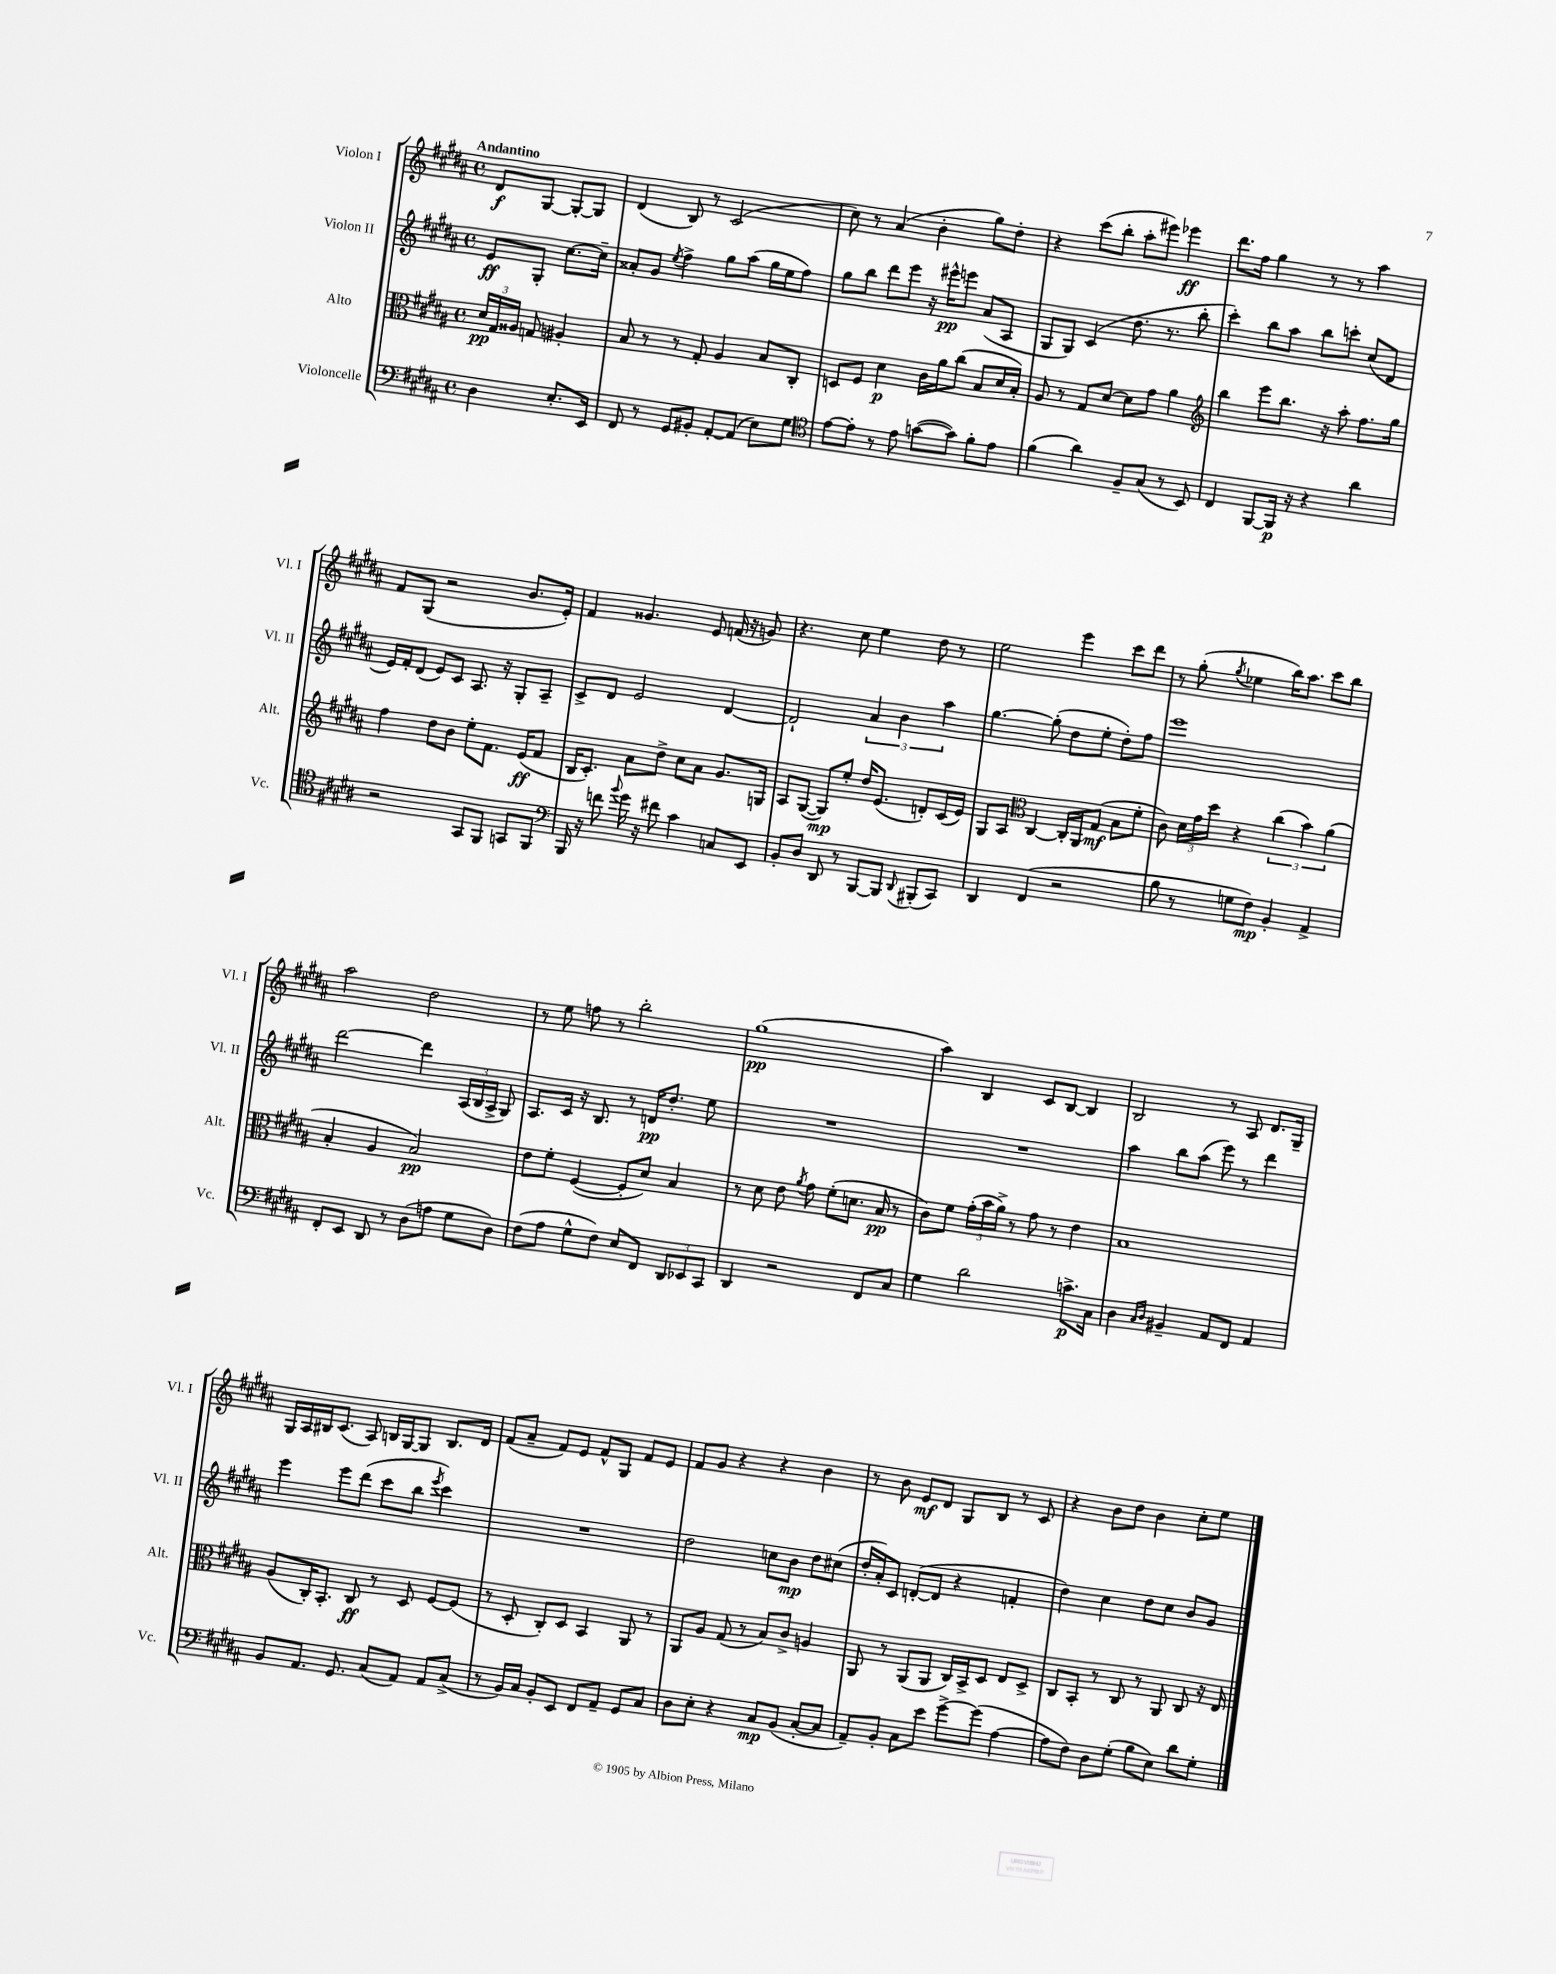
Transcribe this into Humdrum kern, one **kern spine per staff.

**kern	**dynam	**kern	**dynam	**kern	**dynam	**kern	**dynam
*part4	*part4	*part3	*part3	*part2	*part2	*part1	*part1
*staff4	*staff4	*staff3	*staff3	*staff2	*staff2	*staff1	*staff1
*I"Violoncelle	*	*I"Alto	*	*I"Violon II	*	*I"Violon I	*
*I'Vc.	*	*I'Alt.	*	*I'Vl. II	*	*I'Vl. I	*
*clefF4	*	*clefC3	*	*clefG2	*	*clefG2	*
*k[f#c#g#d#a#]	*	*k[f#c#g#d#a#]	*	*k[f#c#g#d#a#]	*	*k[f#c#g#d#a#]	*
*M4/4	*	*M4/4	*	*M4/4	*	*M4/4	*
*met(c)	*	*met(c)	*	*met(c)	*	*met(c)	*
=	=	=	=	=	=	=	=
!	!	!	!	!	!	!LO:TX:a:B:t=Andantino	!
4D#\	.	24d#/LL	pp	8e/L	ff	8d#/L	f
.	.	24G#/	.	.	.	.	.
.	.	24A##X/JJ	.	.	.	.	.
.	.	8Gn/	.	8G#'/J	.	[8G#/J	.
8.E'/L	.	4A#X'/	.	[8.cc#\L	.	8G#'/L_	.
.	.	.	.	.	.	8G#/J]	.
16EE/Jk	.	.	.	16cc#~\Jk]	.	.	.
=1	=1	=1	=1	=1	=1	=1	=1
8FF#/	.	8B/	.	8a##X'/L	.	(4d#/	.
8r	.	8r	.	8g#/J	.	.	.
.	.	.	.	8qee/	.	.	.
8GG#/L	.	8r	.	4ff#^\	.	8B/)	.
8BB#X'/J	.	8G#'/	.	.	.	8r	.
[8AA#'/L	.	4A#/	.	8gg#\L	.	(2c#/	.
(8AA#/J]	.	.	.	(8aa#\J	.	.	.
8E\L)	.	8B/L	.	16gg#\LL	.	.	.
.	.	.	.	16ee\J	.	.	.
8G#\J	.	8C#'/J	.	8ff#\J)	.	.	.
=2	=2	=2	=2	=2	=2	=2	=2
*clefC4	*	*	*	*	*	*	*
[8e\L	.	8Dn/L	.	8gg#\L	.	8cc#\)	.
8e'\J]	.	8F#/J	.	8bb\J	.	8r	.
8r	.	4d#\	p	8ddd#\L	.	(4a#/	.
8e\	.	.	.	8eee\J	.	.	.
([8gn\L	.	16c#\LL	.	16r	.	4b'\	.
.	.	16a#\J	.	16eee#X^^\KL	pp	.	.
8g\J])	.	(8cc#\J	.	8eeen\J	.	.	.
8f#'\L	.	8B/L	.	(8a#/L	.	8gg#\L)	.
8e\J	.	16d#/L	.	8A#/J	.	8dd#'\J	.
.	.	16B'/JJ)	.	.	.	.	.
=3	=3	=3	=3	=3	=3	=3	=3
(4f#\	.	8A#/	.	8G#/L	.	4r	.
.	.	8r	.	8G#/J)	.	.	.
4a#\)	.	8G#/L	.	(4c#/	.	(8ccc#\L	.
.	.	[8d#/J	.	.	.	8bb'\J	.
8F#~/L	.	8d#\L]	.	8.dd#\	.	8aa#'\L	.
(8G#/J	.	8g#\J	.	.	.	8eee#X\J)	.
.	.	.	.	8.r	.	.	.
8r	.	4a#\	.	.	.	4eee-X\	ff
8BB/)	.	.	.	8bb'\	.	.	.
=4	=4	=4	=4	=4	=4	=4	=4
*	*	*clefG2	*	*	*	*	*
4C#/	.	4bb\	.	4ccc#'\)	.	8.ddd#\L	.
.	.	.	.	.	.	16ff#\Jk	.
[8FF#/L	.	8eee\L	.	8bb\L	.	4gg#\	.
16FF#/Jk]	p	8.bb\J	.	8aa#\J	.	.	.
16r	.	.	.	.	.	.	.
4r	.	.	.	8bb\L	.	8r	.
.	.	16r	.	.	.	.	.
.	.	8aa#'\	.	8cccn'\J	.	8r	.
4a#\	.	8.ff#\L	.	(8cc#/L	.	4aa#\	.
.	.	.	.	8d#/J	.	.	.
.	.	16gg#\Jk	.	.	.	.	.
!!LO:LB:g=z
=5	=5	=5	=5	=5	=5	=5	=5
2r	.	4ff#\	.	16e/LL)	.	8f#/L	.
.	.	.	.	16f#'/J	.	.	.
.	.	.	.	(8d#/J	.	(8G#/J	.
.	.	8dd#\L	.	8e/L)	.	2r	.
.	.	8b\J	.	8c#/J	.	.	.
8GG#/L	.	8ee'\L	.	8.A#/	.	.	.
8FF#/J	.	8.f#\J	.	.	.	.	.
.	.	.	.	16r	.	.	.
8GGn/L	.	.	.	8G#'/L	.	8.b/L	.
.	.	(16e/KL	ff	.	.	.	.
8FF#/J	.	8f#/J	.	8A#~/J	.	.	.
.	.	.	.	.	.	16e'/Jk)	.
=6	=6	=6	=6	=6	=6	=6	=6
*clefF4	*	*	*	*	*	*	*
16BBB/	.	16B/KL	.	8c#^/L	.	4f#/	.
16r	.	8.c#'/J)	.	.	.	.	.
8fn\	.	.	.	8d#/J	.	.	.
8qqb/	.	.	.	.	.	.	.
16g#\	.	8a#\L	.	2e/	.	4.g##X/	.
16r	.	.	.	.	.	.	.
8f#X\	.	8dd#^\J	.	.	.	.	.
4c#\	.	8cc#\L	.	.	.	.	.
.	.	8a#\J	.	.	.	8e/	.
8Cn/L	.	8.g#/L	.	[4d#/	.	(16fn/	.
.	.	.	.	.	.	16r	.
8EE/J	.	.	.	.	.	8gn/)	.
.	.	16Gn/Jk	.	.	.	.	.
=7	=7	=7	=7	=7	=7	=7	=7
8BB'/L	.	8A#/L	.	2d#`/]	.	4.r	.
8D#/J	.	([8G#/J	.	.	.	.	.
8DD#/	.	8G#/L])	mp	.	.	.	.
8r	.	8ee'/J	.	.	.	8cc#\	.
[8BBB/L	.	16dd#/KL	.	6a#/	.	4ee\	.
.	.	(8.e/J	.	.	.	.	.
8BBB/J]	.	.	.	.	.	.	.
.	.	.	.	6b\	.	.	.
8qqDD#/	.	.	.	.	.	.	.
(8BBB#X'/L	.	8dn'/L)	.	.	.	8dd#\	.
.	.	.	.	6aa#\	.	.	.
8CC#/J)	.	(16c#/L	.	.	.	8r	.
.	.	16e/JJ)	.	.	.	.	.
=8	=8	=8	=8	=8	=8	=8	=8
4DD#/	.	8G#/L	.	[4.gg#\	.	2ee\	.
.	.	8A#/J	.	.	.	.	.
*	*	*clefC3	*	*	*	*	*
(4FF#/	.	[4C#/	.	.	.	.	.
.	.	.	.	(8gg#'\]	.	.	.
2r	.	16C#'/LL]	.	8dd#\L	.	4eee\	.
.	.	16AA#/J	.	.	.	.	.
.	.	(8G#/J	mf	8ee'\J	.	.	.
.	.	8B\L	.	8dd#'\L)	.	8ccc#\L	.
.	.	8f#'\J	.	8ff#\J	.	8ddd#\J	.
=9	=9	=9	=9	=9	=9	=9	=9
8B\	.	8c#\)	.	1eee	.	8r	.
8r	.	24d#\LL	.	.	.	(8gg#'\	.
.	.	24g#\	.	.	.	.	.
.	.	24dd#\JJ	.	.	.	.	.
.	.	.	.	.	.	8qgg#/	.
8Gn\L	.	4r	.	.	.	4ee-X\	.
8F#\J)	mp	.	.	.	.	.	.
4BB'/	.	(6cc#\	.	.	.	16bb\KL)	.
.	.	.	.	.	.	8.aa#\J	.
.	.	6b\)	.	.	.	.	.
4AA#^/	.	.	.	.	.	8ccc#\L	.
.	.	(6a#\	.	.	.	.	.
.	.	.	.	.	.	8bb\J	.
!!LO:LB:g=z
=10	=10	=10	=10	=10	=10	=10	=10
8FF#'/L	.	4B'/	.	[2ddd#\	.	2aa#\	.
8EE/J	.	.	.	.	.	.	.
8DD#/	.	4A#/	.	.	.	.	.
8r	.	.	.	.	.	.	.
(8D#\L	.	2B/)	pp	4ddd#\]	.	2dd#\	.
8An\J	.	.	.	.	.	.	.
8G#\L	.	.	.	(24A#/LL	.	.	.
.	.	.	.	24B/	.	.	.
.	.	.	.	24A#^/JJ	.	.	.
8D#\J)	.	.	.	8G#/)	.	.	.
=11	=11	=11	=11	=11	=11	=11	=11
(8F#\L	.	8e\L	.	8.A#/L	.	8r	.
8A#\J	.	8f#'\J	.	.	.	8ee\	.
.	.	.	.	16c#/Jk	.	.	.
8G#^^\L	.	([4F#/	.	16r	.	8ffn\	.
.	.	.	.	8.B/	.	.	.
8F#\J)	.	.	.	.	.	8r	.
8E/L	.	8F#'/L]	.	8r	.	2bb'\	.
8FF#/J	.	8d#/J)	.	16dn/KL	pp	.	.
.	.	.	.	8.dd#'/J	.	.	.
12DD#/L	.	4B/	.	.	.	.	.
12EE-X/	.	.	.	.	.	.	.
.	.	.	.	8ee\	.	.	.
12CC#/J	.	.	.	.	.	.	.
=12	=12	=12	=12	=12	=12	=12	=12
4DD#/	.	8r	.	1r	.	(1gg#	pp
.	.	8d#\	.	.	.	.	.
2r	.	8e\	.	.	.	.	.
.	.	8qa#/	.	.	.	.	.
.	.	8g#\	.	.	.	.	.
.	.	(8f#'\L	.	.	.	.	.
.	.	8.dn\J	.	.	.	.	.
8FF#/L	.	.	.	.	.	.	.
.	.	16B/	pp	.	.	.	.
8C#/J	.	8r	.	.	.	.	.
=13	=13	=13	=13	=13	=13	=13	=13
4G#\	.	8c#\L)	.	1r	.	4aa#\)	.
.	.	8f#\J	.	.	.	.	.
2d#\	.	(24g#'\LL	.	.	.	4B/	.
.	.	24b\	.	.	.	.	.
.	.	24a#^\JJ)	.	.	.	.	.
.	.	8r	.	.	.	.	.
.	.	8g#\	.	.	.	8c#/L	.
.	.	8r	.	.	.	[8B/J	.
8.cn^\L	p	4e\	.	.	.	4B/]	.
16C#\Jk	.	.	.	.	.	.	.
=14	=14	=14	=14	=14	=14	=14	=14
4D#\	.	1B	.	4aa#\	.	2B/	.
16qqC#/LL	.	.	.	.	.	.	.
16qqD#/JJ	.	.	.	.	.	.	.
4BB#X~/	.	.	.	8bb\L	.	.	.
.	.	.	.	(8aa#\J	.	.	.
8AA#/L	.	.	.	8eee\)	.	8r	.
8FF#/J	.	.	.	8r	.	8A#/	.
4AA#/	.	.	.	4ddd#\	.	8.d#/L	.
.	.	.	.	.	.	16G#~/Jk	.
!!LO:LB:g=z
=15	=15	=15	=15	=15	=15	=15	=15
8BB/L	.	(8A#/L	.	4eee\	.	16G#/LL	.
.	.	.	.	.	.	16A#/	.
8.AA#/J	.	16C#'/K)	.	.	.	16B#X/J	.
.	.	8.BB'/J	.	.	.	(8.c#/J	.
.	.	.	.	8eee\L	.	.	.
8.GG#/	.	.	.	.	.	.	.
.	.	8C#/	ff	(8ddd#\J	.	8A#/)	.
(8C#/L	.	8r	.	8ccc#\L	.	16Bn/LL	.
.	.	.	.	.	.	[16G#/J	.
8AA#/J)	.	8D#/	.	8bb\J	.	8G#/J]	.
.	.	.	.	8qeee/	.	.	.
8AA#/L	.	[8F#/L	.	4ccc#\)	.	8.B/L	.
(8C#^/J	.	(8F#/J]	.	.	.	.	.
.	.	.	.	.	.	16d#/Jk	.
=16	=16	=16	=16	=16	=16	=16	=16
8r	.	8r	.	1r	.	(8f#/L	.
16BB/LL)	.	8D#'/	.	.	.	8a#~/J	.
16C#/JJ	.	.	.	.	.	.	.
8BB'/L	.	8C#'/L)	.	.	.	8f#/L)	.
8EE/J	.	8D#/J	.	.	.	8e/J	.
8FF#/L	.	4BB/	.	.	.	8f#^^/L	.
8AA#~/J	.	.	.	.	.	8G#/J	.
8GG#/L	.	8AA#/	.	.	.	8f#/L	.
8C#/J	.	8r	.	.	.	8e/J	.
=17	=17	=17	=17	=17	=17	=17	=17
8D#\L	.	8AA#/L	.	2dd#\	.	8f#/L	.
8E'\J	.	8A#/J	.	.	.	8g#/J	.
4r	.	(8G#/	.	.	.	4r	.
.	.	8r	.	.	.	.	.
8C#/L	mp	8B/L)	.	8ccn\L	.	4r	.
(8BB/J	.	8c#^/J	.	8b\J	mp	.	.
[8C#'/L	.	4An/	.	8dd#\L	.	4b\	.
8C#/J]	.	.	.	(8cc#X\J	.	.	.
=18	=18	=18	=18	=18	=18	=18	=18
8AA#~/L)	.	8AA#/	.	16dd#'/LL	.	8r	.
.	.	.	.	16a#'/J)	.	.	.
8BB'/J	.	8r	.	8c#/J	.	8b\	.
8C#\L	.	(8AA#/L	.	([8dn'/L	.	8e/L	mf
8e\J	.	8AA#/J	.	8d/J]	.	8d#/J	.
[8g#^\L	.	16C#/LL)	.	4r	.	8G#/L	.
.	.	16BB^/J	.	.	.	.	.
(8g#\J]	.	8D#/J	.	.	.	8B/J	.
[4A#\	.	8E/L	.	4fn'/	.	8r	.
.	.	8D#^/J	.	.	.	8c#/	.
=19	=19	=19	=19	=19	=19	=19	=19
8A#\L]	.	8C#/L	.	4dd#\)	.	4r	.
8F#\J)	.	8BB'/J	.	.	.	.	.
8D#\L	.	8r	.	4cc#\	.	8b\L	.
(8G#'\J	.	8C#/	.	.	.	8dd#\J	.
8B\L	.	8r	.	8dd#\L	.	4b\	.
8E\J)	.	8AA#/	.	8cc#\J	.	.	.
8d#\L	.	8C#/	.	8b/L	.	8cc#'\L	.
8G#'\J	.	16r	.	8g#/J	.	8ee\J	.
.	.	16E/	.	.	.	.	.
==	==	==	==	==	==	==	==
*-	*-	*-	*-	*-	*-	*-	*-
